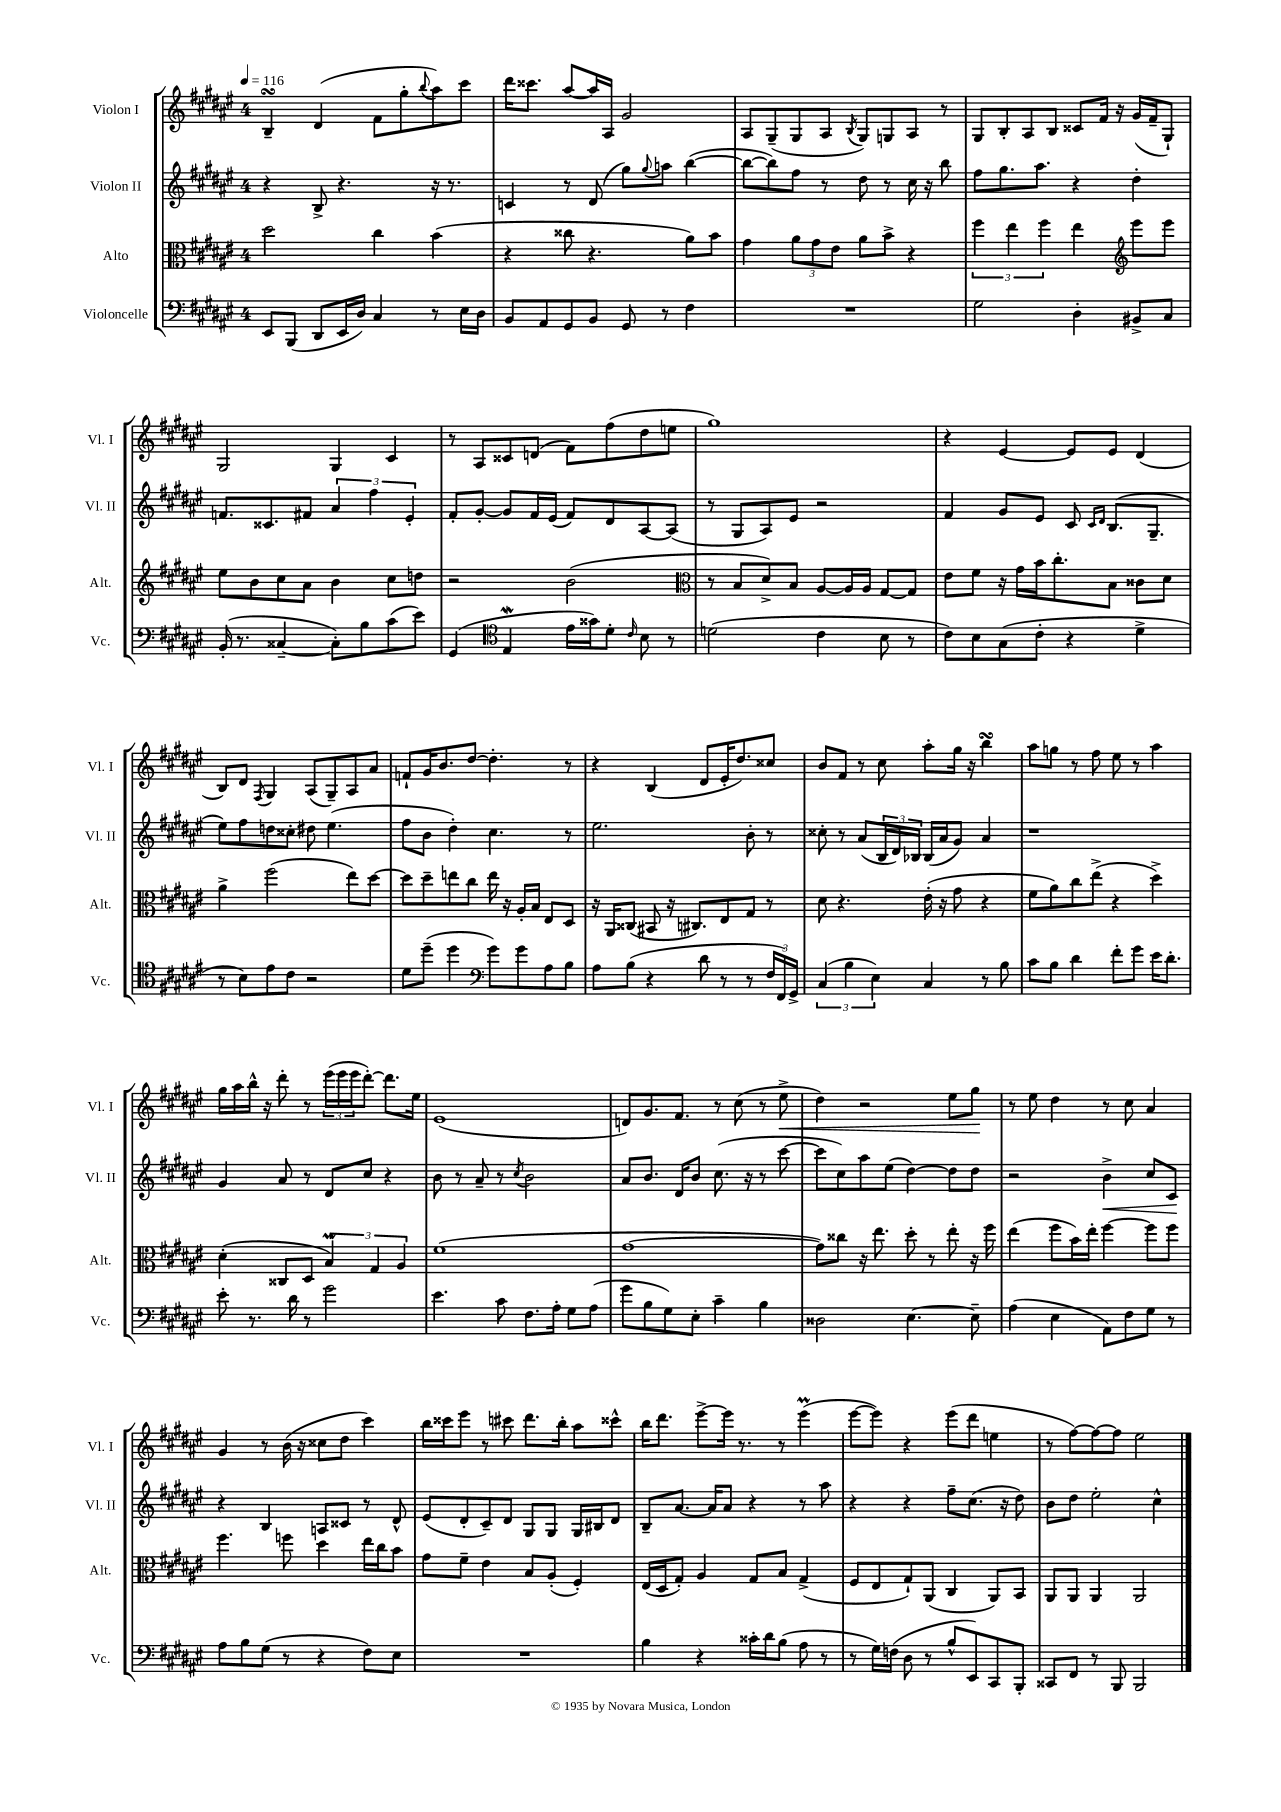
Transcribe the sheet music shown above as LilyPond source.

<<
\new StaffGroup <<
\new Staff = "s0" \with { instrumentName = "Violon I" shortInstrumentName = "Vl. I" } {
    \clef treble \key fis \major \once \override Staff.TimeSignature.style = #'single-digit \time 4/4 \tempo 4 = 116
    b4--\turn dis'4( fis'8 gis''8-. \appoggiatura { b''8 } ais''8) cis'''8 |
    dis'''16 cisis'''8. ais''8~ ais''16 ais16 gis'2 |
    ais8 gis8--( gis8 ais8 \acciaccatura { b8 } gis8) g8 ais8 r8 |
    gis8 b8-. ais8 b8 cisis'8 fis'16 r16 gis'16( fis'16-- gis8-!) |
    gis2 gis4 cis'4 |
    r8 ais8 cisis'8 d'8( fis'8) fis''8( dis''8 e''8 |
    gis''1) |
    r4 eis'4~ eis'8 eis'8 dis'4( |
    b8) dis'8 \acciaccatura { fis8 } gis4 ais8( gis8--) ais8 ais'8 |
    f'8-! gis'16 b'8. dis''8~ dis''4.-. r8 |
    r4 b4( dis'8 eis'16-. dis''8.) cisis''8 |
    b'8 fis'8 r8 cis''8 ais''8-. gis''16 r16 b''4\turn |
    ais''8 g''8 r8 fis''8 eis''8 r8 ais''4 |
    gis''16 ais''16 b''16-^ r16 dis'''8-. r8 \tuplet 3/2 { eis'''16( eis'''16 eis'''16 } dis'''8~-.) dis'''8. eis''16 |
    eis'1( |
    d'8) gis'8. fis'8. r8 cis''8( r8 eis''8->\< |
    dis''4) r2 eis''8 gis''8\! |
    r8 eis''8 dis''4 r8 cis''8 ais'4 |
    gis'4 r8 b'16( r16 cisis''8 dis''8 cis'''4) |
    b''16 cisis'''16 eis'''8 r8 cis'''8 dis'''8. b''16-. ais''8 cisis'''8-^ |
    b''16 dis'''8. eis'''8~-> eis'''16 r8. r8 eis'''4\prall( |
    eis'''8~ eis'''8) r4 eis'''8( dis'''8 e''4 |
    r8 fis''8~) fis''8~ fis''8 eis''2 \bar "|." |
}
\new Staff = "s1" \with { instrumentName = "Violon II" shortInstrumentName = "Vl. II" } {
    \clef treble \key fis \major \once \override Staff.TimeSignature.style = #'single-digit \time 4/4
    r4 b8-> r4. r16 r8. |
    c'4 r8 dis'8( gis''8) \appoggiatura { gis''8 } a''8 b''4~( |
    b''8~ b''8) fis''8 r8 dis''8 r8 cis''16 r16 b''8 |
    fis''8 gis''8. ais''8. r4 dis''4-. |
    f'8. cisis'8. fis'8 \tuplet 3/2 { ais'4 fis''4 eis'4-. } |
    fis'8-. gis'8~-. gis'8 fis'16 eis'16( fis'8) dis'8 ais8~ ais8( |
    r8 gis8 ais8) eis'8 r2 |
    fis'4 gis'8 eis'8 cis'8 \grace { cis'16 dis'16 } b8.( gis8.-- |
    eis''8) fis''8 d''8 cisis''8-. dis''8 eis''4.( |
    fis''8 b'8 dis''4-.) cis''4. r8 |
    eis''2. b'8-. r8 |
    cisis''8-. r8 ais'8( \tuplet 3/2 { b16 dis'16) bes16 } bes16( ais'16 gis'8) ais'4 |
    r1 |
    gis'4 ais'8 r8 dis'8 cis''8 r4 |
    b'8 r8 ais'8-- r8 \acciaccatura { cis''8 } b'2 |
    ais'8 b'8. dis'16 b'8 cis''8.( r16 r8 cis'''8~ |
    cis'''8 cis''8) ais''8 eis''8( dis''4~) dis''8 dis''8 |
    r2 b'4->\< cis''8 cis'8\! |
    r4 b4 a8 cisis'8 r8 dis'8-^ |
    eis'8( dis'8-. cis'8--) dis'8 gis8 gis8 gis16 bis16 dis'8 |
    b8-- ais'8.~ ais'16 ais'8 r4 r8 ais''8 |
    r4 r4 fis''8-- cis''8.( r16 dis''8) |
    b'8 dis''8 eis''2-. cis''4-^ \bar "|." |
}
\new Staff = "s2" \with { instrumentName = "Alto" shortInstrumentName = "Alt." } {
    \clef alto \key fis \major \once \override Staff.TimeSignature.style = #'single-digit \time 4/4
    dis''2 cis''4 b'4( |
    r4 cisis''8 r4. ais'8) b'8 |
    gis'4 \tuplet 3/2 { ais'8 gis'8 eis'8 } ais'8 b'8-> r4 |
    \tuplet 3/2 { fis''4 eis''4 fis''4 } eis''4 \clef treble eis'''8 eis'''8 |
    eis''8 b'8 cis''8 ais'8 b'4 cis''8 d''8 |
    r2 b'2( |
    \clef alto r8 b8 dis'8->) b8 ais8~ ais16 ais16 gis8~ gis8 |
    eis'8 fis'8 r16 gis'16 b'16 cis''8.-. b8 cisis'8 dis'8 |
    ais'4-> fis''2( eis''8) dis''8~ |
    dis''8 dis''8-- e''8 cis''8 e''16 r16 ais16-. b16 eis8 dis8 |
    r16 ais,16 cisis8( bis,8 r16 cis8.) eis8 gis8 r8 |
    dis'8 r4. eis'16-.( r16 gis'8 r4 |
    fis'8 ais'8) cis''8 eis''8->( r4 dis''4->) |
    dis'4-.( cisis8 dis8 \tuplet 3/2 { b4\prall) gis4 ais4 } |
    fis'1( |
    gis'1~ |
    gis'8) cisis''8 r16 eis''8. dis''8-. r8 eis''8-. r16 fis''16 |
    eis''4( fis''8 b'16) eis''16-. fis''4~ fis''8 fis''8 |
    fis''4. f''8 dis''4 eis''16 cis''16 b'8 |
    gis'8 fis'8-- eis'4 b8 ais8-.( fis4-.) |
    eis16( dis16 gis8-.) ais4 gis8 b8 gis4->( |
    fis8 eis8 gis8-!) ais,8( cis4 ais,8) b,8 |
    ais,8 ais,8 ais,4 ais,2 \bar "|." |
}
\new Staff = "s3" \with { instrumentName = "Violoncelle" shortInstrumentName = "Vc." } {
    \clef bass \key fis \major \once \override Staff.TimeSignature.style = #'single-digit \time 4/4
    eis,8 b,,8( dis,8 eis,16 dis16) cis4 r8 eis16 dis16 |
    b,8 ais,8 gis,8 b,8 gis,8 r8 fis4 |
    R1 |
    gis2 dis4-. bis,8-> cis8 |
    b,16-.( r8. cisis4~-- cisis8-.) b8 cis'8( eis'8) |
    gis,4( \clef tenor eis4\mordent eis'16 gisis'16) dis'8-. \grace { cis'16 } b8 r8 |
    d'2( cis'4 b8 r8 |
    cis'8) b8 gis8( cis'8-. r4 dis'4-> |
    r8 b8) eis'8 cis'8 r2 |
    dis'8 dis''8--( dis''4 \clef bass gis'8) gis'8 ais8 b8 |
    ais8 b8( r4 dis'8 r8 r8 \tuplet 3/2 { fis16 fis,16) gis,16-> } |
    \tuplet 3/2 { cis4( b4 eis4) } cis4 r8 b8 |
    cis'8 b8 dis'4 fis'8-. gis'8 eis'16 dis'8.-. |
    eis'8-. r8. dis'16 r8 gis'2 |
    eis'4. cis'8 fis8. ais16-. gis8 ais8( |
    gis'8 b8 gis8) eis8-. cis'4-- b4 |
    disis2 eis4.~ eis8-- |
    ais4( eis4 ais,8) fis8 gis8 r8 |
    ais8 b8 gis8( r8 r4 fis8) eis8 |
    R1 |
    b4 r4 cisis'16-. dis'16 b8( ais8 r8 |
    r8 gis16) f16( dis8 r8 b8-^ eis,8) cis,8 b,,8-. |
    cisis,8 fis,8 r8 b,,8 b,,2 \bar "|." |
}
>>
>>
\layout { \context { \Score \remove "Bar_number_engraver" } }
